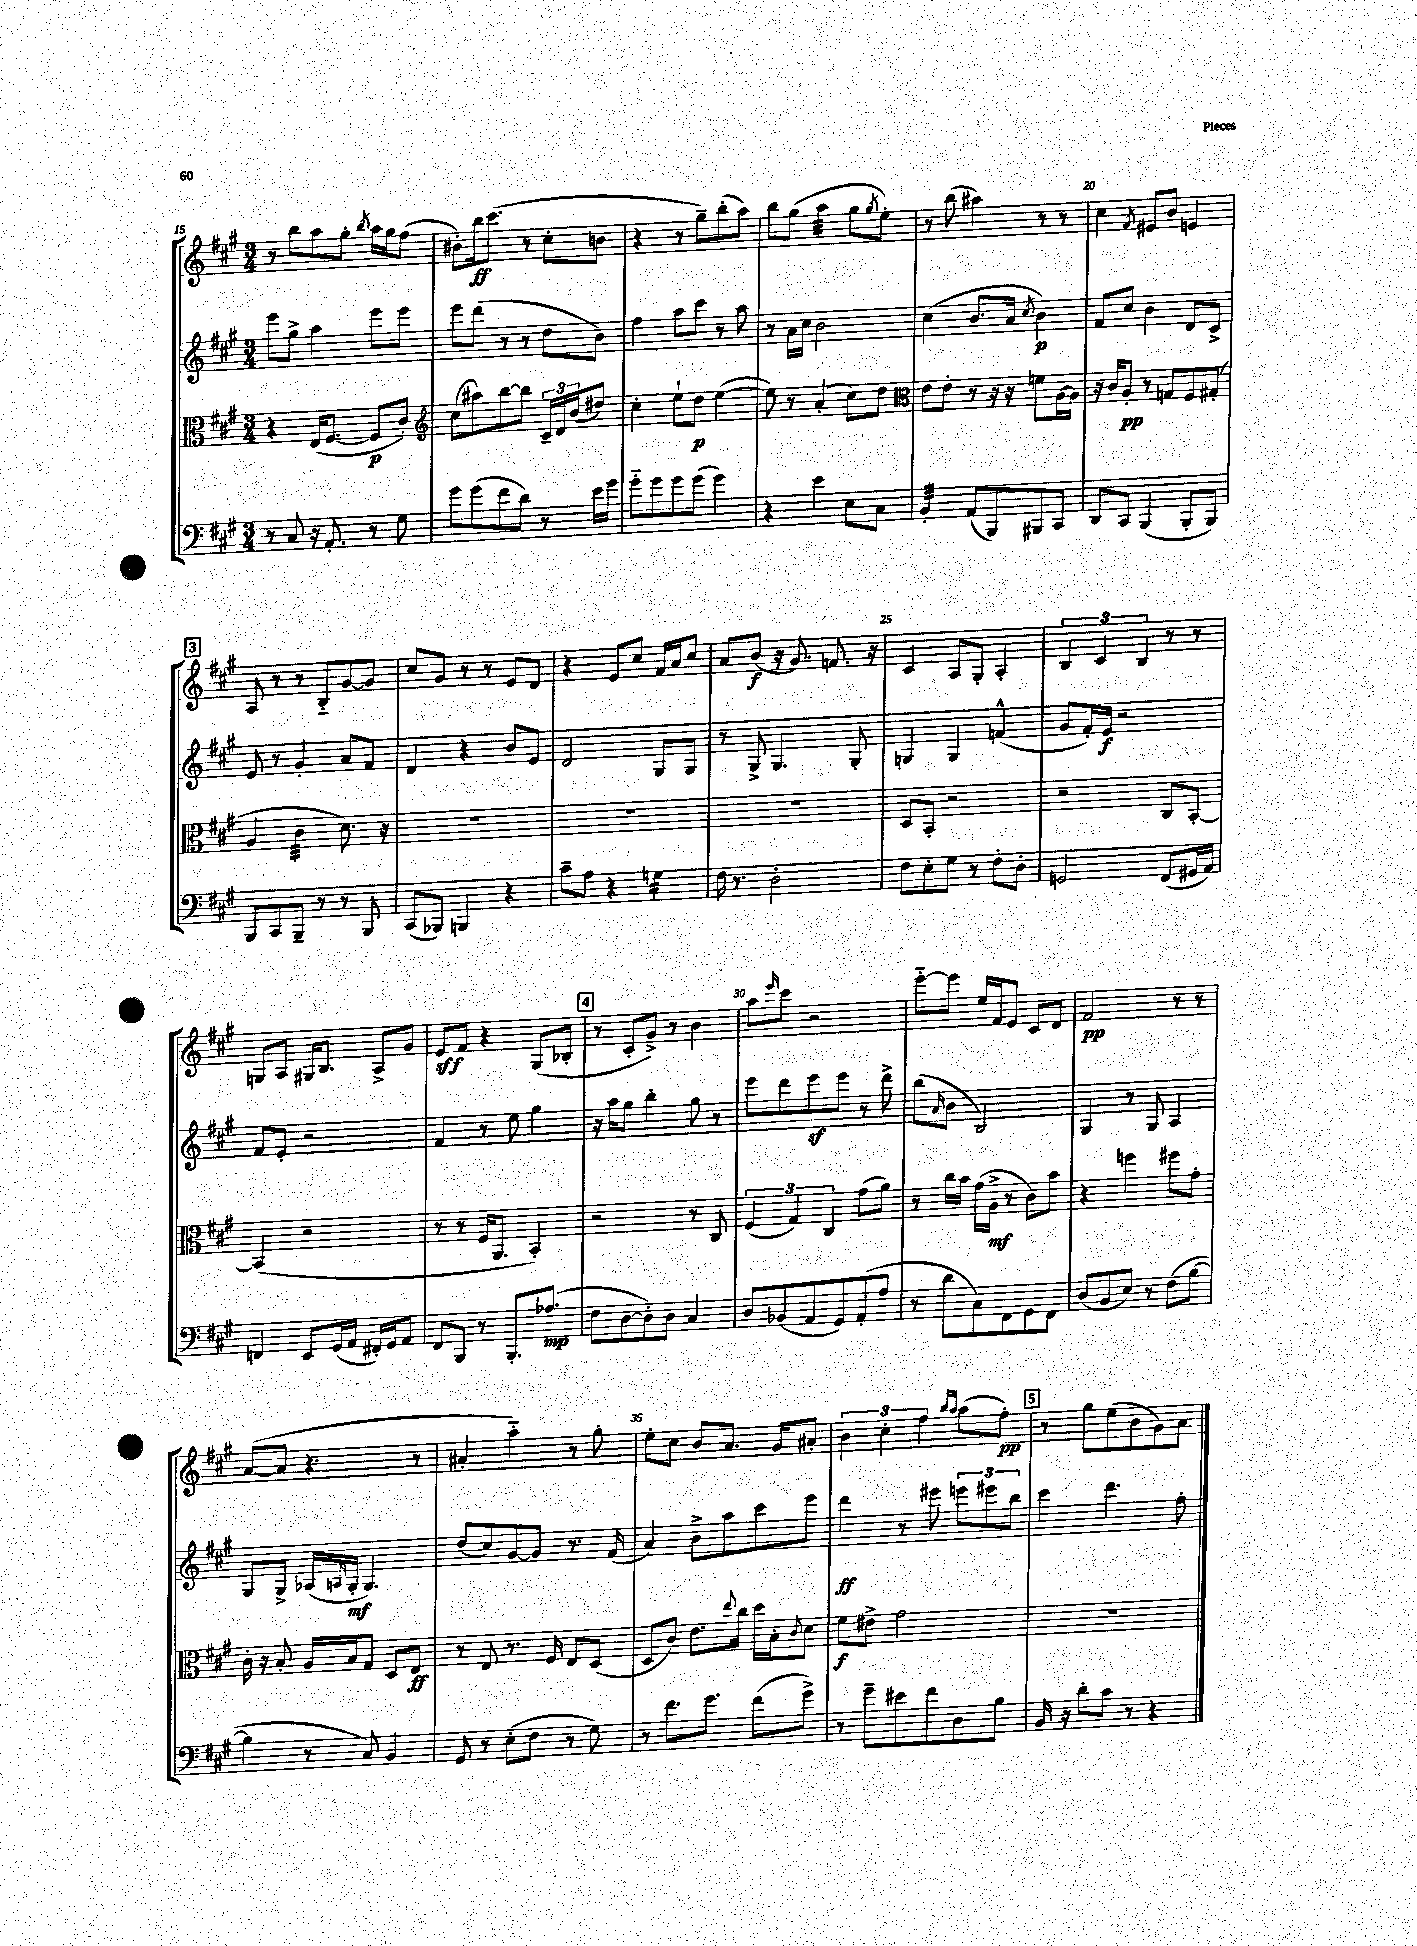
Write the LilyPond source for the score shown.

<<
\new StaffGroup <<
\new Staff = "s0" {
    \clef treble \key a \major \numericTimeSignature \time 3/4
    r8 b''8 a''8 gis''8-. \acciaccatura { b''8 } a''16 gis''16 fis''8( |
    bis'8-.) b''16\ff cis'''8.( r8 cis''8-. b'8 |
    r4 r8 gis''8--) b''8-.( a''8) |
    b''8 gis''8( a''4:32 gis''8 \acciaccatura { gis''8 } e''8-.) |
    r8 b''8( ais''4) r8 r8 |
    cis''4 \acciaccatura { fis'8 } eis'8 b'8 e'4 |
    \mark \markup { \box "3" } a8 r8 r8 b8-_ gis'8~ gis'8 |
    cis''8 gis'8 r8 r8 e'8 d'8 |
    r4 e'8 cis''8 fis'16 a'16 cis''8 |
    a'8 b'8\f( r16 gis'8.) f'8. r16 |
    cis'4 a8 gis8-. a4-. |
    \tuplet 3/2 { b4 cis'4 b4 } r8 r8 |
    g8 a8 gis16 b8. a8-> gis'8 |
    e'8\sff fis'8 r4 gis8( bes8-. |
    \mark \markup { \box "4" } r8 cis'8-. gis'8->) r8 b'4 |
    a''8 \grace { e'''16 } cis'''8 r2 |
    e'''8~-_ e'''8 e''16 fis'16 e'8 cis'8 d'8 |
    fis'2\pp r8 r8 |
    a'8~( a'8 r4. r8 |
    ais'4-. a''4-_) r8 gis''8-. |
    e''8-. cis''8 b'8 a'8. gis'16 ais'8-. |
    \tuplet 3/2 { b'4 cis''4-. fis''4 } \grace { b''16 a''16 } a''8( fis''8-.\pp) |
    \mark \markup { \box "5" } r8 gis''8 e''8( b'8 gis'8) a'8 \bar "|." |
}
\new Staff = "s1" {
    \clef treble \key a \major \numericTimeSignature \time 3/4
    e'''8 gis''8-> a''4 e'''8 e'''8 |
    e'''8 d'''8( r8 r8 d''8 b'8) |
    fis''4 a''8 cis'''8 r8 a''8 |
    r8 a'16 cis''16 b'2 |
    cis''4( b'8. a'16 \acciaccatura { cis''8 } b'4\p) |
    fis'8 cis''8 b'4 d'8 cis'8-> |
    \mark \markup { \box "3" } e'8 r8 gis'4-. a'8 fis'8 |
    d'4 r4 b'8 e'8 |
    d'2 gis8 gis8 |
    r8 gis8-> gis4. gis8-. |
    g4 g4 f'4-^( |
    gis'8 fis'16-.) e'16\f r2 |
    fis'8 e'8-. r2 |
    fis'4 r8 e''8 gis''4 |
    \mark \markup { \box "4" } r16 a''16 gis''8 b''4-. gis''8 r8 |
    e'''8 d'''8 e'''8\sf e'''8 r8 d'''8-> |
    b''8( \grace { a'16 } b'8 b2) |
    gis4 r8 gis8 a4 |
    gis8 gis8-> aes16( \grace { a16 } gis16-.\mf gis4.) |
    d''8( cis''8) gis'8~ gis'8 r8. fis'16( |
    a'4) b'8-> a''8 cis'''8 e'''8 |
    d'''4\ff r8 eis'''8 \tuplet 3/2 { e'''8 eis'''8 b''8 } |
    \mark \markup { \box "5" } cis'''4 d'''4. fis''8-. \bar "|." |
}
\new Staff = "s2" {
    \clef alto \key a \major \numericTimeSignature \time 3/4
    r4 e16( fis8.~ fis8\p cis'8-.) |
    \clef treble cis''8( ais''8) b''8~ b''8 \tuplet 3/2 { cis'16-- d'16 b'16( } dis''8) |
    cis''4-. e''8-! d''8\p e''4~( |
    e''8) r8 a'4-.( cis''8) d''8 |
    \clef alto e'8 e'8-. r8 r16 r16 f'8 a16~ a16 |
    r16 cis'16 a8-.\pp r8 g8 fis8 gis8-.( |
    \mark \markup { \box "3" } a4 cis'4:32 d'8.) r16 |
    R2. |
    R2. |
    R2. |
    d8 b,8-. r2 |
    r2 cis8 b,8~-. |
    b,4( r2 |
    r8 r8 fis16 a,8. b,4-.) |
    \mark \markup { \box "4" } r2 r8 cis8 |
    \tuplet 3/2 { fis4( gis4) cis4 } gis'8( a'8) |
    r8 cis''16 b'16 gis'16( a16->\mf r8 cis'8) b'8 |
    r4 f''4 fis''8 gis'8-. |
    cis'16-. r16 b8-. a16 b16 gis8 d8 e8\ff |
    r8 e8 r8. fis16 e8 d8( |
    d8 cis'8) e'8. \appoggiatura { e''8 } cis''16 d''16 b16-. \appoggiatura { cis'8 } d'8 |
    fis'8\f eis'8-> gis'2 |
    \mark \markup { \box "5" } R2. \bar "|." |
}
\new Staff = "s3" {
    \clef bass \key a \major \numericTimeSignature \time 3/4
    r8 cis8 r16 a,8.-. r8 gis8 |
    gis'8 gis'8( fis'8 d'8) r8 e'16 gis'16 |
    gis'8-_ gis'8 gis'8 gis'8( gis'4) |
    r4 e'4 e8 cis8 |
    b,4:32-. a,8( b,,8) bis,,8 cis,8 |
    d,8 cis,8 b,,4( b,,8-. b,,8) |
    \mark \markup { \box "3" } b,,8 cis,8 b,,8-- r8 r8 b,,8 |
    cis,8( bes,,8) b,,4 r4 |
    cis'8-- a8 r4 g4:16 |
    fis16 r8. d2-. |
    fis8 e8-. gis8 r8 fis8-. d8-. |
    g,2 fis,8( gis,16 a,16) |
    f,4 e,8 gis,16( a,16 fis,16-.) gis,16 a,8 |
    fis,8 b,,8 r8 b,,8.-. aes8.\mp( |
    \mark \markup { \box "4" } fis8 d8~ d8-.) d8 cis4 |
    d8 bes,8( a,8 gis,8) a,8-.( a8 |
    r8 d'8 cis8) fis,8 gis,8 fis,8 |
    d8( b,8 e8) r8 fis8( b8~ |
    b4 r8 cis8) b,4 |
    gis,8 r8 e8-.( fis8 r8 gis8) |
    r8 fis'8. gis'8. fis'8( gis'8->) |
    r8 gis'8-- eis'8 fis'8 d8 b8 |
    \mark \markup { \box "5" } b,16 r16 d'8-. cis'8 r8 r4 \bar "|." |
}
>>
>>
\layout { \context { \Score currentBarNumber = #15 \override BarNumber.break-visibility = ##(#f #t #t) barNumberVisibility = #(every-nth-bar-number-visible 5) } }
